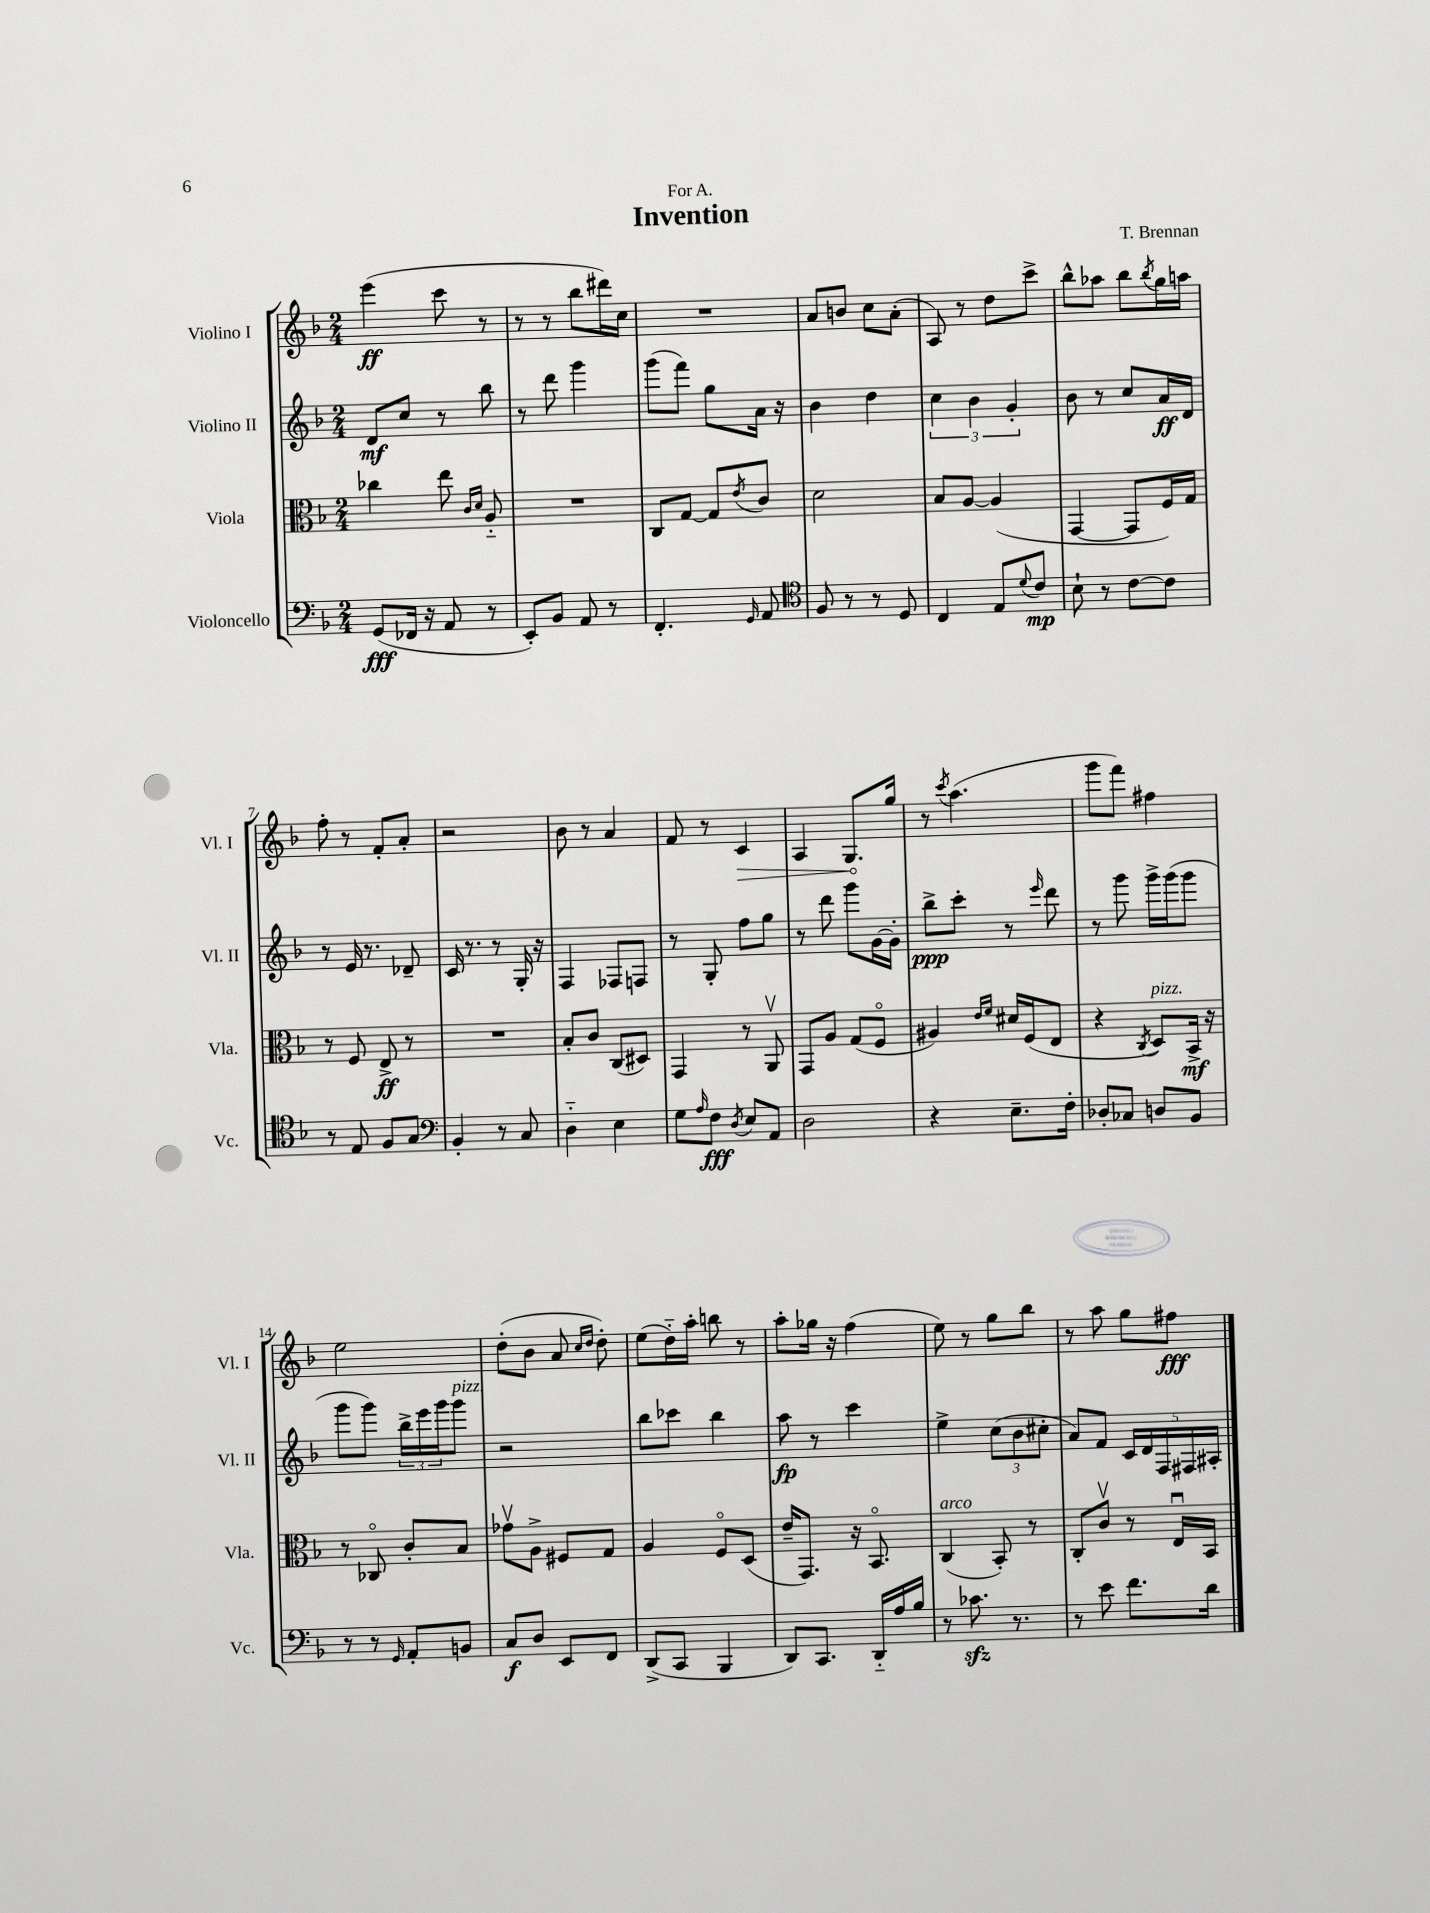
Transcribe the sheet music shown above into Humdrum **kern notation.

**kern	**dynam	**kern	**dynam	**kern	**dynam	**kern	**dynam
*part4	*part4	*part3	*part3	*part2	*part2	*part1	*part1
*staff4	*staff4	*staff3	*staff3	*staff2	*staff2	*staff1	*staff1
*I"Violoncello	*	*I"Viola	*	*I"Violino II	*	*I"Violino I	*
*I'Vc.	*	*I'Vla.	*	*I'Vl. II	*	*I'Vl. I	*
*clefF4	*	*clefC3	*	*clefG2	*	*clefG2	*
*k[b-]	*	*k[b-]	*	*k[b-]	*	*k[b-]	*
*M2/4	*	*M2/4	*	*M2/4	*	*M2/4	*
=1	=1	=1	=1	=1	=1	=1	=1
(8GG/L	fff	4cc-X\	.	8d/L	mf	(4eee\	ff
16FF-X/Jk	.	.	.	8cc/J	.	.	.
16r	.	.	.	.	.	.	.
8AA/	.	8ee\	.	8r	.	8ccc\	.
.	.	16qqc/LL	.	.	.	.	.
.	.	16qqd/JJ	.	.	.	.	.
8r	.	8A/	.	8bb-\	.	8r	.
=2	=2	=2	=2	=2	=2	=2	=2
8EE'/L)	.	2r	.	8r	.	8r	.
8BB-/J	.	.	.	8ddd\	.	8r	.
8AA/	.	.	.	4ggg\	.	8bb-\L	.
8r	.	.	.	.	.	16ddd#X\L)	.
.	.	.	.	.	.	16cc\JJ	.
=3	=3	=3	=3	=3	=3	=3	=3
4.FF'/	.	8C/L	.	(8ggg\L	.	2r	.
.	.	[8G/J	.	8fff\J)	.	.	.
.	.	8G/L]	.	8gg\L	.	.	.
16qqGG/	.	8qe/	.	.	.	.	.
8AA/	.	8c/J	.	16a\Jk	.	.	.
.	.	.	.	16r	.	.	.
=4	=4	=4	=4	=4	=4	=4	=4
*clefC4	*	*	*	*	*	*	*
8F/	.	2d\	.	4b-\	.	8a/L	.
8r	.	.	.	.	.	8bn/J	.
8r	.	.	.	4dd\	.	8cc\L	.
8D/	.	.	.	.	.	(8a'\J	.
=5	=5	=5	=5	=5	=5	=5	=5
4C/	.	8B-/L	.	6cc\	.	8A/)	.
.	.	[8A/J	.	.	.	8r	.
.	.	.	.	6b-\	.	.	.
8E/L	.	(4A/]	.	.	.	8dd\L	.
.	.	.	.	6g'/	.	.	.
8qqd/	.	.	.	.	.	.	.
8c/J	mp	.	.	.	.	8ccc^\J	.
=6	=6	=6	=6	=6	=6	=6	=6
8B-`\	.	[4GG/	.	8b-\	.	8bb-^^\L	.
8r	.	.	.	8r	.	8aa-X\J	.
[8c\L	.	8GG/L]	.	8cc/L	.	8bb-\L	.
.	.	.	.	.	.	8qbb-/	.
8c\J]	.	16F/L)	.	16a/L	ff	16gg\L	.
.	.	16G/JJ	.	16d/JJ	.	16aan\JJ	.
!!LO:LB:g=z
=7	=7	=7	=7	=7	=7	=7	=7
8r	.	8r	.	8r	.	8ff'\	.
8E/	.	8F/	.	16e/	.	8r	.
.	.	.	.	8.r	.	.	.
8F/L	.	8E^/	ff	.	.	8f'/L	.
8G/J	.	8r	.	8d-X~/	.	8a'/J	.
=8	=8	=8	=8	=8	=8	=8	=8
*clefF4	*	*	*	*	*	*	*
4BB-'/	.	2r	.	16c/	.	2r	.
.	.	.	.	8.r	.	.	.
8r	.	.	.	8r	.	.	.
8C/	.	.	.	16G'/	.	.	.
.	.	.	.	16r	.	.	.
=9	=9	=9	=9	=9	=9	=9	=9
4D\	.	8B-'/L	.	4F/	.	8b-\	.
.	.	8c/J	.	.	.	8r	.
4E\	.	(8C/L	.	8F-X/L	.	4a/	.
.	.	8D#X/J)	.	8Fn/J	.	.	.
=10	=10	=10	=10	=10	=10	=10	=10
8G\L	.	4GG/	.	8r	.	8f/	.
16qqA/	.	.	.	.	.	.	.
8F\J	fff	.	.	8G'/	.	8r	.
8qD/	.	.	.	.	.	.	.
!	!	!	!	!	!	!	!LO:HP:b
8E/L	.	8r	.	8ff\L	.	4c/	>
8AA/J	.	8AAv/	.	8gg\J	.	.	.
=11	=11	=11	=11	=11	=11	=11	=11
2D\	.	8GG/L	.	8r	.	4A/	.
.	.	8A/J	.	8ddd\	.	.	.
.	.	(8G/L	.	8ggg\L	.	8.G/L	.
.	.	8F/J	.	[16g\L	.	.	.
.	.	.	.	16g'\JJ]	.	16gg/Jk	]
=12	=12	=12	=12	=12	=12	=12	=12
4r	.	4A#X/)	.	8bb-^\L	ppp	8r	.
.	.	.	.	.	.	8qccc/	.
.	.	.	.	8ccc'\J	.	(4.aa\	.
.	.	16qqe/LL	.	.	.	.	.
.	.	16qqf/JJ	.	.	.	.	.
8.E~\L	.	16d#X/LL	.	8r	.	.	.
.	.	(16F/J	.	.	.	.	.
.	.	.	.	16qqeee/	.	.	.
.	.	8E/J	.	8ddd\	.	.	.
16F'\Jk	.	.	.	.	.	.	.
=13	=13	=13	=13	=13	=13	=13	=13
8D-X'/L	.	4r	.	8r	.	8ggg\L	.
8C-X/J	.	.	.	8ggg\	.	8fff\J)	.
.	.	8qC/	.	.	.	.	.
!	!	!LO:TX:a:i:t=pizz.	!	!	!	!	!
8Dn/L	.	8D/L)	.	16ggg^\LL	.	4ff#X\	.
.	.	.	.	(16ggg\J	.	.	.
8BB-/J	.	16BB-^/Jk	mf	8ggg\J	.	.	.
.	.	16r	.	.	.	.	.
!!LO:LB:g=z
=14	=14	=14	=14	=14	=14	=14	=14
8r	.	8r	.	8ggg\L	.	2ee\	.
8r	.	8C-X/	.	8ggg\J)	.	.	.
16qqGG/	.	.	.	.	.	.	.
8AA'/L	.	8c'/L	.	24bb-^\LL	.	.	.
.	.	.	.	24eee\	.	.	.
.	.	.	.	24ggg\J	.	.	.
!	!	!	!	!LO:TX:a:i:t=pizz.	!	!	!
8BBn/J	.	8B-/J	.	8ggg\J	.	.	.
=15	=15	=15	=15	=15	=15	=15	=15
8C/L	f	8g-Xv\L	.	2r	.	(8dd'\L	.
8D/J	.	8A^\J	.	.	.	8b-\J	.
8EE/L	.	8F#X/L	.	.	.	8a/	.
.	.	.	.	.	.	16qqcc/LL	.
.	.	.	.	.	.	16qqdd/JJ	.
8FF/J	.	8G/J	.	.	.	8dd'\)	.
=16	=16	=16	=16	=16	=16	=16	=16
(8DD^/L	.	4A/	.	8bb-\L	.	(8ee\L	.
8CC/J	.	.	.	8ccc-X\J	.	16dd\L)	.
.	.	.	.	.	.	16aa'\JJ	.
4BBB-/	.	8F/L	.	4bb-\	.	8bbn\	.
.	.	(8D/J	.	.	.	8r	.
=17	=17	=17	=17	=17	=17	=17	=17
8DD/L)	.	16e~/KL	.	8aa\	fp	8aa'\L	.
.	.	8.GG/J)	.	.	.	.	.
8.CC/J	.	.	.	8r	.	16gg-X\Jk	.
.	.	.	.	.	.	16r	.
.	.	16r	.	4ccc\	.	(4ff\	.
16DD/LL	.	8.BB-/	.	.	.	.	.
16A/	.	.	.	.	.	.	.
16B-/JJ	.	.	.	.	.	.	.
=18	=18	=18	=18	=18	=18	=18	=18
!	!	!LO:TX:a:i:t=arco	!	!	!	!	!
8r	.	(4C/	.	4ee^\	.	8ee\)	.
8.c-Xzz\	.	.	.	.	.	8r	.
.	.	8BB-'/)	.	(12cc\L	.	8gg\L	.
8.r	.	.	.	.	.	.	.
.	.	.	.	12b-\	.	.	.
.	.	8r	.	.	.	8bb-\J	.
.	.	.	.	12cc#X'\J	.	.	.
=19	=19	=19	=19	=19	=19	=19	=19
8r	.	8C'/L	.	8a/L)	.	8r	.
8e\	.	8cv/J	.	8f/J	.	8aa\	.
8.f\L	.	8r	.	20c/LL	.	8gg\L	.
.	.	.	.	20d/	.	.	.
.	.	.	.	20F/	.	.	.
.	.	16Eu/LL	.	.	.	8ff#X\J	fff
.	.	.	.	20F#X/	.	.	.
16d\Jk	.	16BB-/JJ	.	.	.	.	.
.	.	.	.	20A#X'/JJ	.	.	.
==	==	==	==	==	==	==	==
*-	*-	*-	*-	*-	*-	*-	*-
